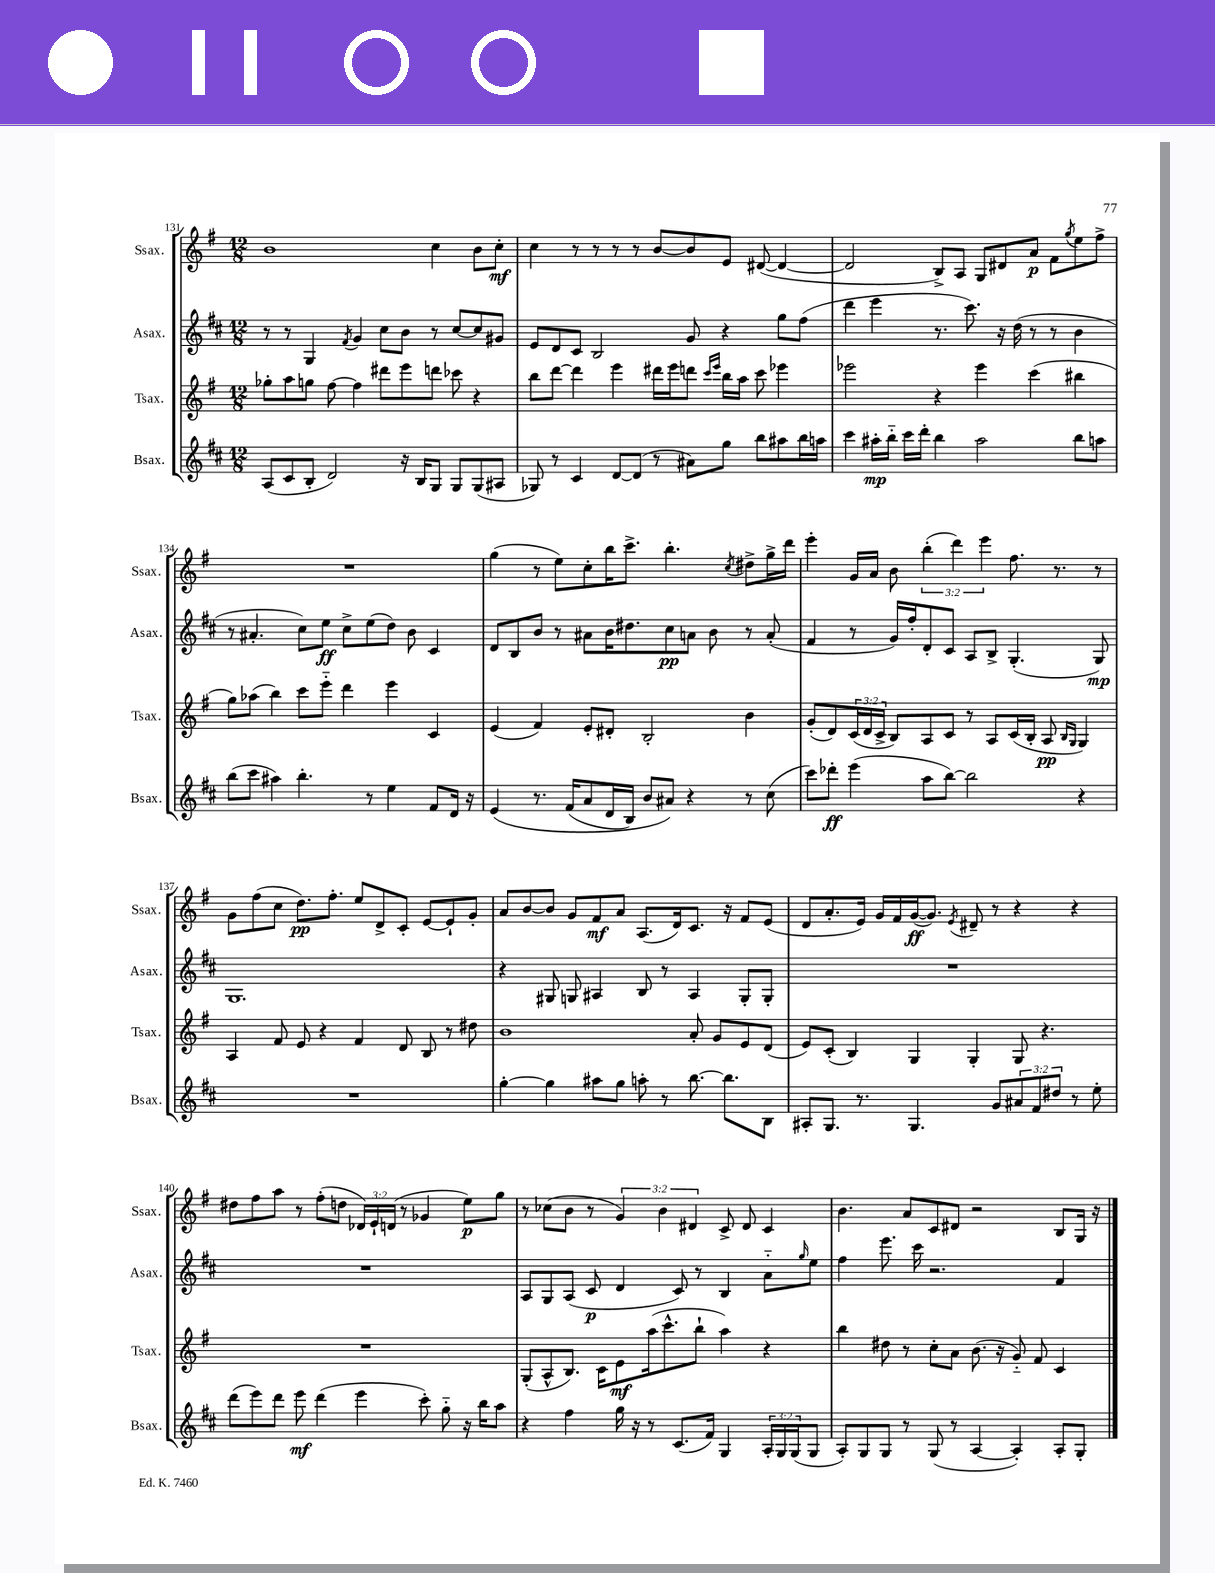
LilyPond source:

<<
\new StaffGroup <<
\new Staff = "s0" \with { instrumentName = "Ssax." shortInstrumentName = "Ssax." } {
    \clef treble \key g \major \numericTimeSignature \time 12/8 \override Staff.TupletNumber.text = #tuplet-number::calc-fraction-text
    b'1 c''4 b'8 c''8-.\mf |
    c''4 r8 r8 r8 r8 b'8~ b'8 e'8 dis'8~( dis'4~ |
    dis'2 b8->) a8 g8 dis'8 a'8\p fis'8 \acciaccatura { g''8 } e''8 fis''8-> |
    R1. |
    g''4( r8 e''8) c''8-. b''16 c'''8.-> b''4.-. \acciaccatura { c''8 } dis''8-> g''16-> d'''16 |
    e'''4-. g'16 a'16 b'8 \tuplet 3/2 { b''4-.( d'''4) e'''4 } fis''8. r8. r8 |
    g'8 fis''8( c''8 d''8.\pp) fis''8.-. e''8 d'8-> c'8-. e'8~ e'8-! g'8-. |
    a'8 b'8~ b'8 g'8 fis'8\mf a'8 a8.( d'16) c'8. r16 fis'8 e'8( |
    d'8 a'8.-. e'16) g'16 fis'16 g'16~\ff( g'8.) \acciaccatura { e'8 } dis'8-- r8 r4 r4 |
    dis''8 fis''8 a''8 r8 fis''8-.( d''8 \tuplet 3/2 { des'16) e'16-! d'16( } r8 ges'4 e''8\p) g''8 |
    r8 ces''8( b'8 r8 \tuplet 3/2 { g'4) b'4 dis'4 } c'8-> dis'8 c'4 |
    b'4. a'8 c'8 dis'8 r2 b8 g16 r16 \bar "|." |
}
\new Staff = "s1" \with { instrumentName = "Asax." shortInstrumentName = "Asax." } {
    \clef treble \key d \major \numericTimeSignature \time 12/8
    r8 r8 g4 \acciaccatura { fis'8 } g'4 cis''8 b'8 r8 cis''8~ cis''8 gis'8 |
    e'8 d'8 cis'8 b2 g'8 r4 g''8 fis''8( |
    d'''4 e'''4 r8. cis'''8.) r16 d''16( r8 r8 b'4 |
    r8 ais'4.-. cis''8) e''8\ff cis''8-> e''8( d''8) b'8 cis'4 |
    d'8 b8 b'8 r8 ais'8 b'16 dis''8. cis''8\pp a'8 b'8 r8 a'8-.( |
    fis'4 r8 g'16) fis''16-. d'8-. cis'8 a8 b8-> g4.-.( g8\mp) |
    g1. |
    r4 gis8 g8 ais4 b8 r8 ais4 g8-. g8-. |
    R1. |
    R1. |
    a8 g8 a8( cis'8\p d'4 cis'8) r8 b4 a'8-_ \grace { g''16 } e''8 |
    fis''4 e'''8. cis'''16 r2. fis'4 \bar "|." |
}
\new Staff = "s2" \with { instrumentName = "Tsax." shortInstrumentName = "Tsax." } {
    \clef treble \key g \major \numericTimeSignature \time 12/8 \override Staff.TupletNumber.text = #tuplet-number::calc-fraction-text
    ges''8-. a''8 g''8 fis''8~ fis''4 dis'''8 e'''8 d'''8 ces'''8 r4 |
    b''8 d'''8~ d'''4 e'''4 dis'''16 e'''16 d'''8 \grace { c'''16 e'''16 } b''16 a''16 c'''8 ees'''4 |
    ees'''2 r4 ees'''4 c'''4( bis''4 |
    g''8) aes''8( b''4) c'''8 e'''8-_ d'''4 e'''4 c'4 |
    e'4( fis'4) e'8-. dis'8-. b2-. b'4 |
    g'8-.( d'8) \tuplet 3/2 { c'16( d'16 c'16-> } b8) a8 c'8 r8 a8 c'16( b16-. a8\pp \grace { b16 g16 } g4) |
    a4 fis'8 e'8 r4 fis'4 d'8 b8 r8 dis''8 |
    b'1 a'8-. g'8 e'8 d'8( |
    e'8) c'8-.( b4) g4 g4-. g8 r4. |
    R1. |
    g8-.( a8-^ b8.) c'16 e'8\mf a''16( c'''8.-^ b''8-! a''4) r4 |
    b''4 dis''8 r8 c''8-. a'8 b'8.( r16 g'8-_) fis'8 c'4 \bar "|." |
}
\new Staff = "s3" \with { instrumentName = "Bsax." shortInstrumentName = "Bsax." } {
    \clef treble \key d \major \numericTimeSignature \time 12/8 \override Staff.TupletNumber.text = #tuplet-number::calc-fraction-text
    a8( cis'8 b8-. d'2) r16 b16 g8 g8 g8( ais8 |
    ges8) r8 cis'4 d'8~ d'8( r8 ais'8) g''8 b''8 ais''8 b''16 a''16 |
    cis'''4 ais''16-.\mp b''16-_ cis'''16 d'''16-. b''4 ais''2 b''8 a''8 |
    b''8( cis'''8 ais''4) b''4.-. r8 e''4 fis'8 d'16 r16 |
    e'4\( r8. fis'16( a'8 d'16 b16) b'8 ais'8\) r4 r8 cis''8( |
    cis'''8) des'''8-.\ff e'''4( a''8 b''8~) b''2 r4 |
    R1. |
    g''4~-. g''4 ais''8 g''8 a''8-. r8 b''8.~ b''8. b8 |
    ais8-. g8. r8. g4. g'8 \tuplet 3/2 { ais'8 fis'8 dis''8 } r8 e''8-. |
    d'''8( e'''8) d'''8 e'''8\mf d'''4( e'''4 cis'''8-.) g''8-_ r16 b''16 a''8 |
    r4 fis''4 g''16 r16 r8 cis'8.( fis'16) g4 \tuplet 3/2 { a16-. g16 g16( } g8 |
    a8-.) g8 g8 r8 g8( r8 a4~ a4-.) a8-. g8-. \bar "|." |
}
>>
>>
\layout { \context { \Score currentBarNumber = #131 } }
